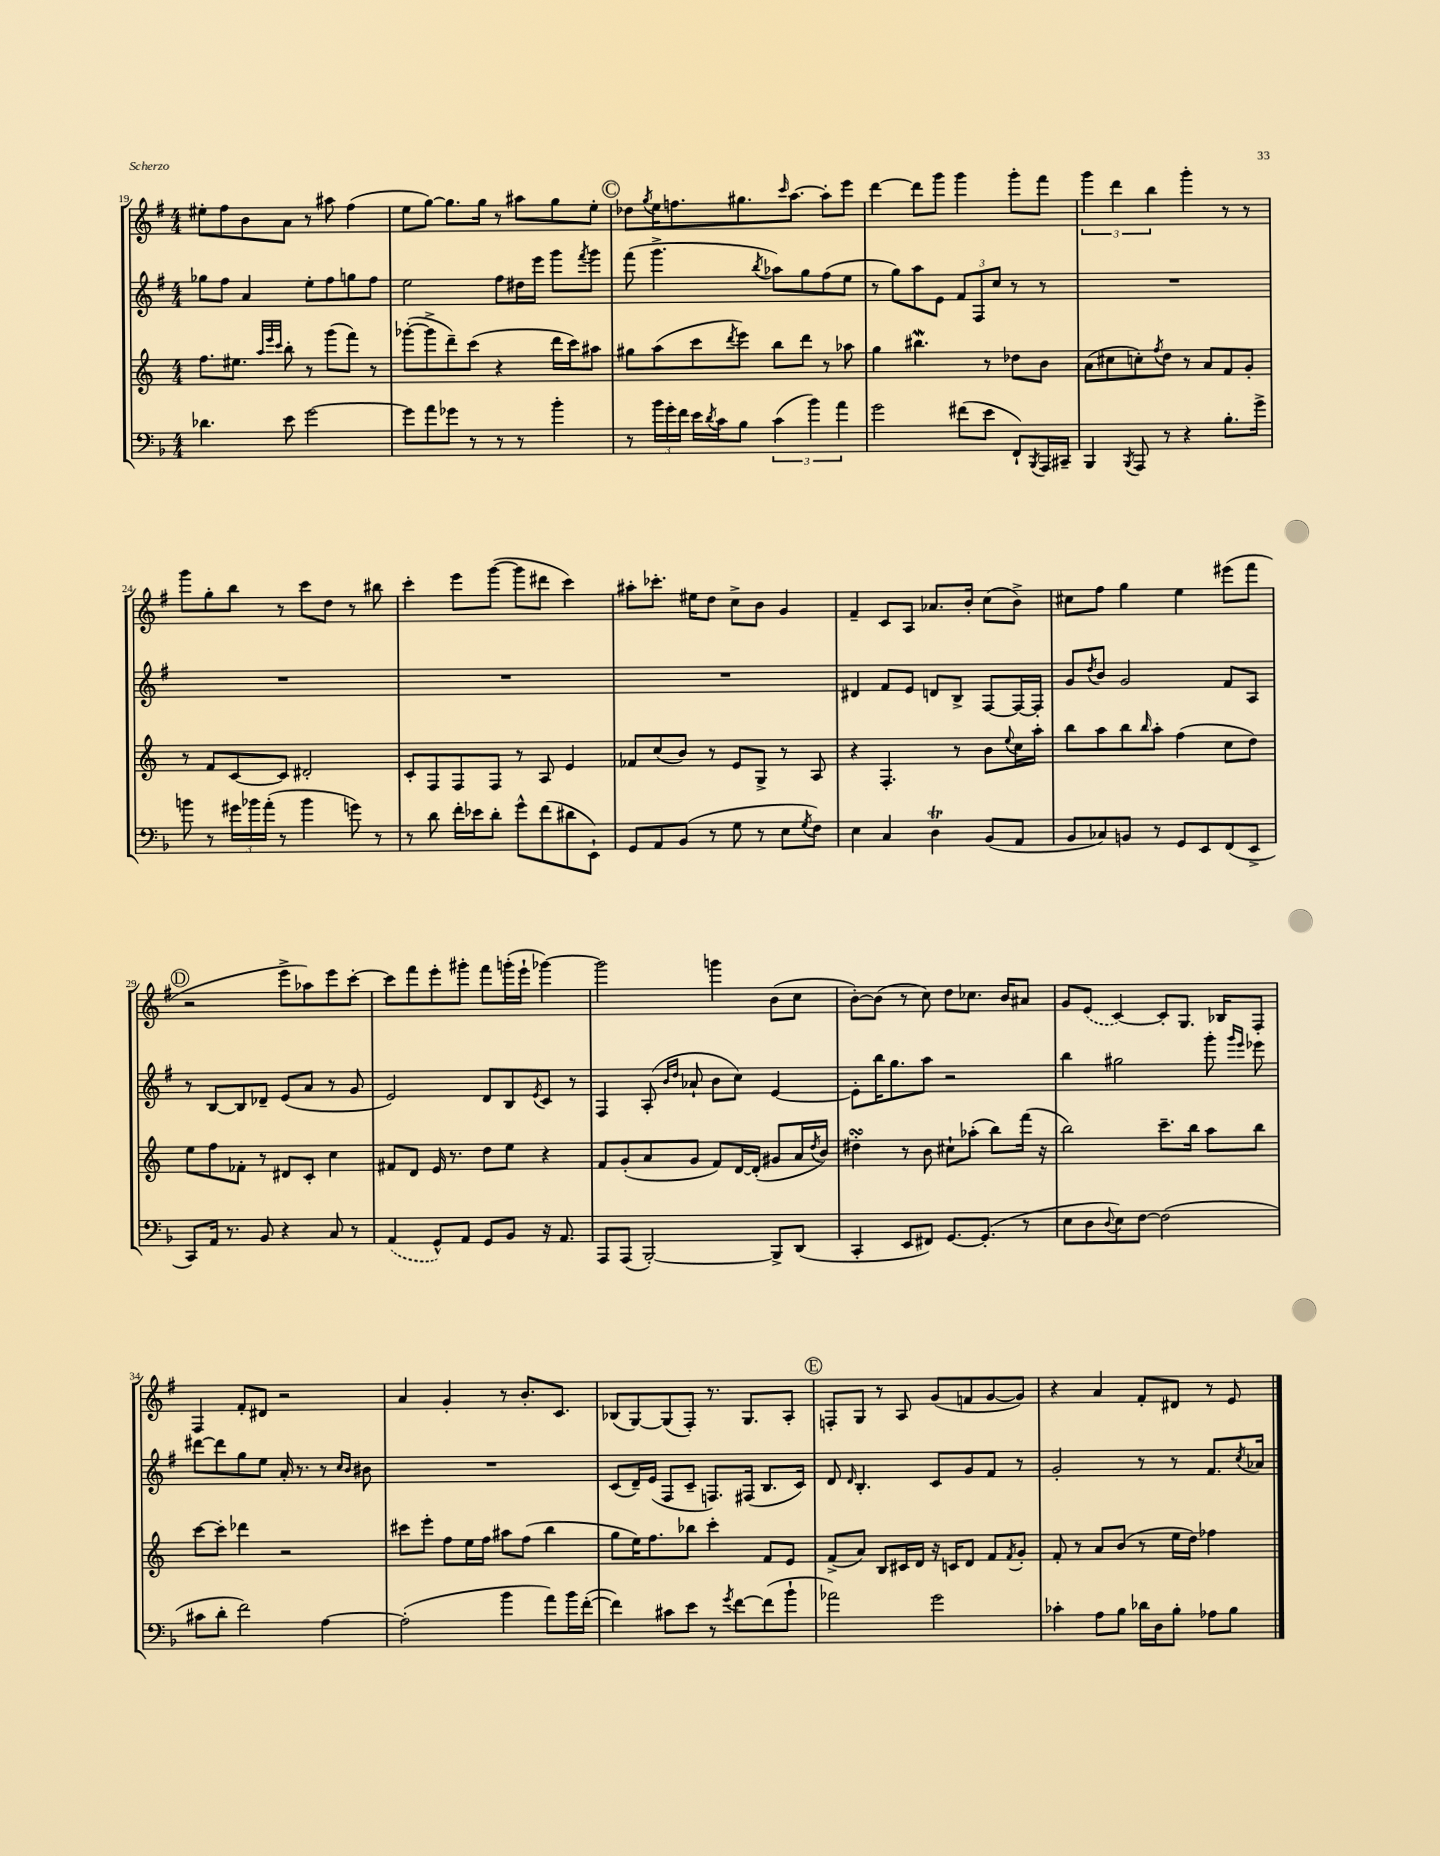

**kern	**kern	**kern	**kern
*staff4	*staff3	*staff2	*staff1
*clefF4	*clefG2	*clefG2	*clefG2
*k[b-]	*k[]	*k[f#]	*k[f#]
*M4/4	*M4/4	*M4/4	*M4/4
4.d-	8.ff	8gg-	8ee#'
.	.	8ff#	8ff#
.	8.ee#	.	.
.	.	4a	8b
.	32qqaa	.	.
.	32qqeee	.	.
.	32qqccc	.	.
8e	8bb'	.	8a
[2g	8r	8ee'	8r
.	(8ggg	8ff#	8aa#
.	8fff)	8gg	(4ff#
.	8r	8ff#	.
=	=	=	=
8g]	([8ggg-'	2ee	8ee
8a	8ggg-^]	.	[8gg)
8g-	8ddd~)	.	8.gg]
8r	(8ccc	.	.
.	.	.	16gg
8r	4r	8ff#	8r
8r	.	16dd#	8aa#
.	.	16eee	.
4b-'	16ddd	8ggg	8gg
.	16ccc)	.	.
.	.	8qfff#	.
.	8aa#	8ggg	8ee'
=	=	=	=
8r	8gg#	(8fff#	8dd-
.	.	.	8qgg
24b-	(8aa	4.ggg^	16ee
24g'	.	.	.
.	.	.	8.ff
24f	.	.	.
16e	8ccc	.	.
8qd	.	.	.
16c	.	.	.
.	8qddd	.	.
8B-	8eee)	.	8.gg#
.	.	8qbb	.
(6c	8bb	8aa-)	.
.	.	.	16qqccc
.	.	.	[8.aa
.	8ddd	8gg	.
6b-)	.	.	.
.	8r	(8ff#	8aa']
6a	.	.	.
.	8aa-	8ee	8eee
=	=	=	=
2g	4gg	8r	[4ddd
.	.	8gg)	.
.	4.bb#	8aa	8ddd]
.	.	8e	8ggg
(8f#	.	12f#	4ggg
.	.	12F#	.
8e	8r	.	.
.	.	12cc	.
8FF`)	8dd-	8r	8ggg'
8qBBB-	.	.	.
16AAA	8b	8r	8fff#
16CC#~	.	.	.
=	=	=	=
4BBB-	(8a	1r	6ggg
.	8cc#	.	.
.	.	.	6ddd
8qBBB-	.	.	.
8AAA	8cc')	.	.
.	.	.	6bb
.	8qff	.	.
8r	8dd	.	.
4r	8r	.	4ggg'
.	8a	.	.
8.B-'	8f	.	8r
.	8g'	.	8r
16g^	.	.	.
=	=	=	=
8b	8r	1r	8ggg
8r	8f	.	8gg'
24g#	[8c	.	8bb
24b-	.	.	.
(24a'	.	.	.
8r	8c]	.	8r
4b-	2d#'	.	8ccc
.	.	.	8dd
8g)	.	.	8r
8r	.	.	8bb#
=	=	=	=
8r	8c'	1r	4ccc'
8d	8F	.	.
16f'	8F	.	8eee
16e-	.	.	.
8d'	8F	.	([8ggg
8g^^	8r	.	8ggg]
(8f	8A	.	8ddd#
8d#	4e	.	4ccc)
8EE`)	.	.	.
=	=	=	=
8GG	8f-	1r	8aa#'
8AA	(8cc	.	8.ccc-'
(8BB-	8b)	.	.
.	.	.	16ee#
8r	8r	.	8dd
8G	8e	.	8cc^
8r	8G^	.	8b
8E	8r	.	4g
8qG	.	.	.
8F)	8A	.	.
=	=	=	=
4E	4r	4d#	4f#~
4C	4.F'	8f#	8c
.	.	8e	8A
4D	.	8d	8.a-
.	8r	8B^	.
.	.	.	16b'
(8BB-	8b	[8F#	(8cc
.	8qqee	.	.
8AA	16cc	16F#_	8b^)
.	16aa'	16F#']	.
=	=	=	=
8BB-	8bb	8g	8cc#
.	.	8qdd	.
8C-)	8aa	8b	8ff#
8BB	8bb	2g	4gg
.	16qqbb	.	.
8r	8aa'	.	.
8GG	(4ff	.	4ee
8EE	.	.	.
(8FF	8cc	8f#	(8eee#
8EE^	8dd)	8A	8fff#
=	=	=	=
8CC)	8ee	8r	2r
16AA	8ff	[8B	.
8.r	.	.	.
.	8f-'	8B]	.
8BB-	8r	8d-~	.
4r	8d#	(8e	8eee^
.	8c'	8a	8aa-)
8C	4cc	8r	8eee
8r	.	8g	[8ccc'
=	=	=	=
(4AA	8f#	2e)	8ccc]
.	8d	.	8fff#
8GG^^)	16e	.	8eee'
.	8.r	.	.
8AA	.	.	8ggg#'
8GG	8dd	8d	8fff#
8BB-	8ee	8B	(16ggg'
.	.	.	16eee`
.	.	8qe	.
16r	4r	8c	[4ggg-)
8.AA	.	.	.
.	.	8r	.
=	=	=	=
8AAA	8f	4F#	2ggg-]
(8AAA	(8g'	.	.
[2BBB-')	8a	(8A'	.
.	.	16qqb	.
.	.	16qqdd	.
.	8g	8a-`	.
.	8f)	8b	4ggg
.	[16d	8cc)	.
.	(16d']	.	.
8BBB-^]	8g#	[4e	(8b
(8DD	16a	.	8cc
.	8qdd	.	.
.	16b)	.	.
=	=	=	=
4CC'	4dd#'	8e']	[8b')
.	.	16bb	(8b]
.	.	8.gg	.
8EE	8r	.	8r
8FF#)	8b	8aa	8cc)
[8.GG	8cc#`	2r	8dd
.	(8aa-'	.	8.cc-
(8.GG']	.	.	.
.	8bb)	.	.
.	.	.	16b
8r	(16fff	.	8a#
.	16r	.	.
=	=	=	=
8E	2bb)	4bb	8g
8D	.	.	(8e
8qqD	.	.	.
8E)	.	2gg#	[4c)
[8F	.	.	.
(2F]	8.ccc~	.	8c']
.	.	.	8.G
.	16bb	.	.
.	8aa	8ggg'	.
.	.	.	16B-
.	.	16qqggg	.
.	.	16qqeee	.
.	8bb	8eee-	8F#'
=	=	=	=
8c#	[8ccc	[8ddd#	4F#
8d'	8ccc']	8ddd#]	.
2f)	4ddd-	8gg	8f#'
.	.	8ee	8d#
.	2r	16a'	2r
.	.	8.r	.
[4A	.	8r	.
.	.	16qqcc	.
.	.	16qqb	.
.	.	8b#	.
=	=	=	=
(2A']	8ccc#	1r	4a
.	8eee'	.	.
.	8ff	.	4g'
.	16ee	.	.
.	16ff	.	.
4b-	8aa#	.	8r
.	(8ff	.	8.b'
8a)	4bb	.	.
.	.	.	8.c
16b-	.	.	.
([16f'	.	.	.
=	=	=	=
4f])	8gg	(8c	(8B-
.	16ee)	16d~)	[8G)
.	8.ff	(16e	.
8c#	.	8F#	(8G]
8e	8bb-	8c~	8F#')
8r	4ccc'	8.F)	8.r
8qg	.	.	.
[8f	.	.	.
.	.	(16F#	8.G
(8f]	8f	8.B	.
8b-`	8e	.	8A'
.	.	16c)	.
=	=	=	=
2a-)	(8f^	8d	8F'
.	.	16qqd	.
.	8a)	4.B'	8G
.	8B	.	8r
.	16c#	.	8A
.	16d	.	.
2g	16r	8c	(8g
.	16c	.	.
.	8d	8g	8f
.	8f	8f#	[8g
.	8qf	.	.
.	8g'	8r	8g])
=	=	=	=
4c-'	8f'	2g'	4r
.	8r	.	.
8A	8a	.	4a
8B-	(8b	.	.
16d-	8r	8r	8f#'
16D	.	.	.
8B-'	16ee	8r	8d#
.	16dd)	.	.
8A-	4ff-	8.f#	8r
8B-	.	.	8e
.	.	8qcc	.
.	.	16a-	.
==	==	==	==
*-	*-	*-	*-
